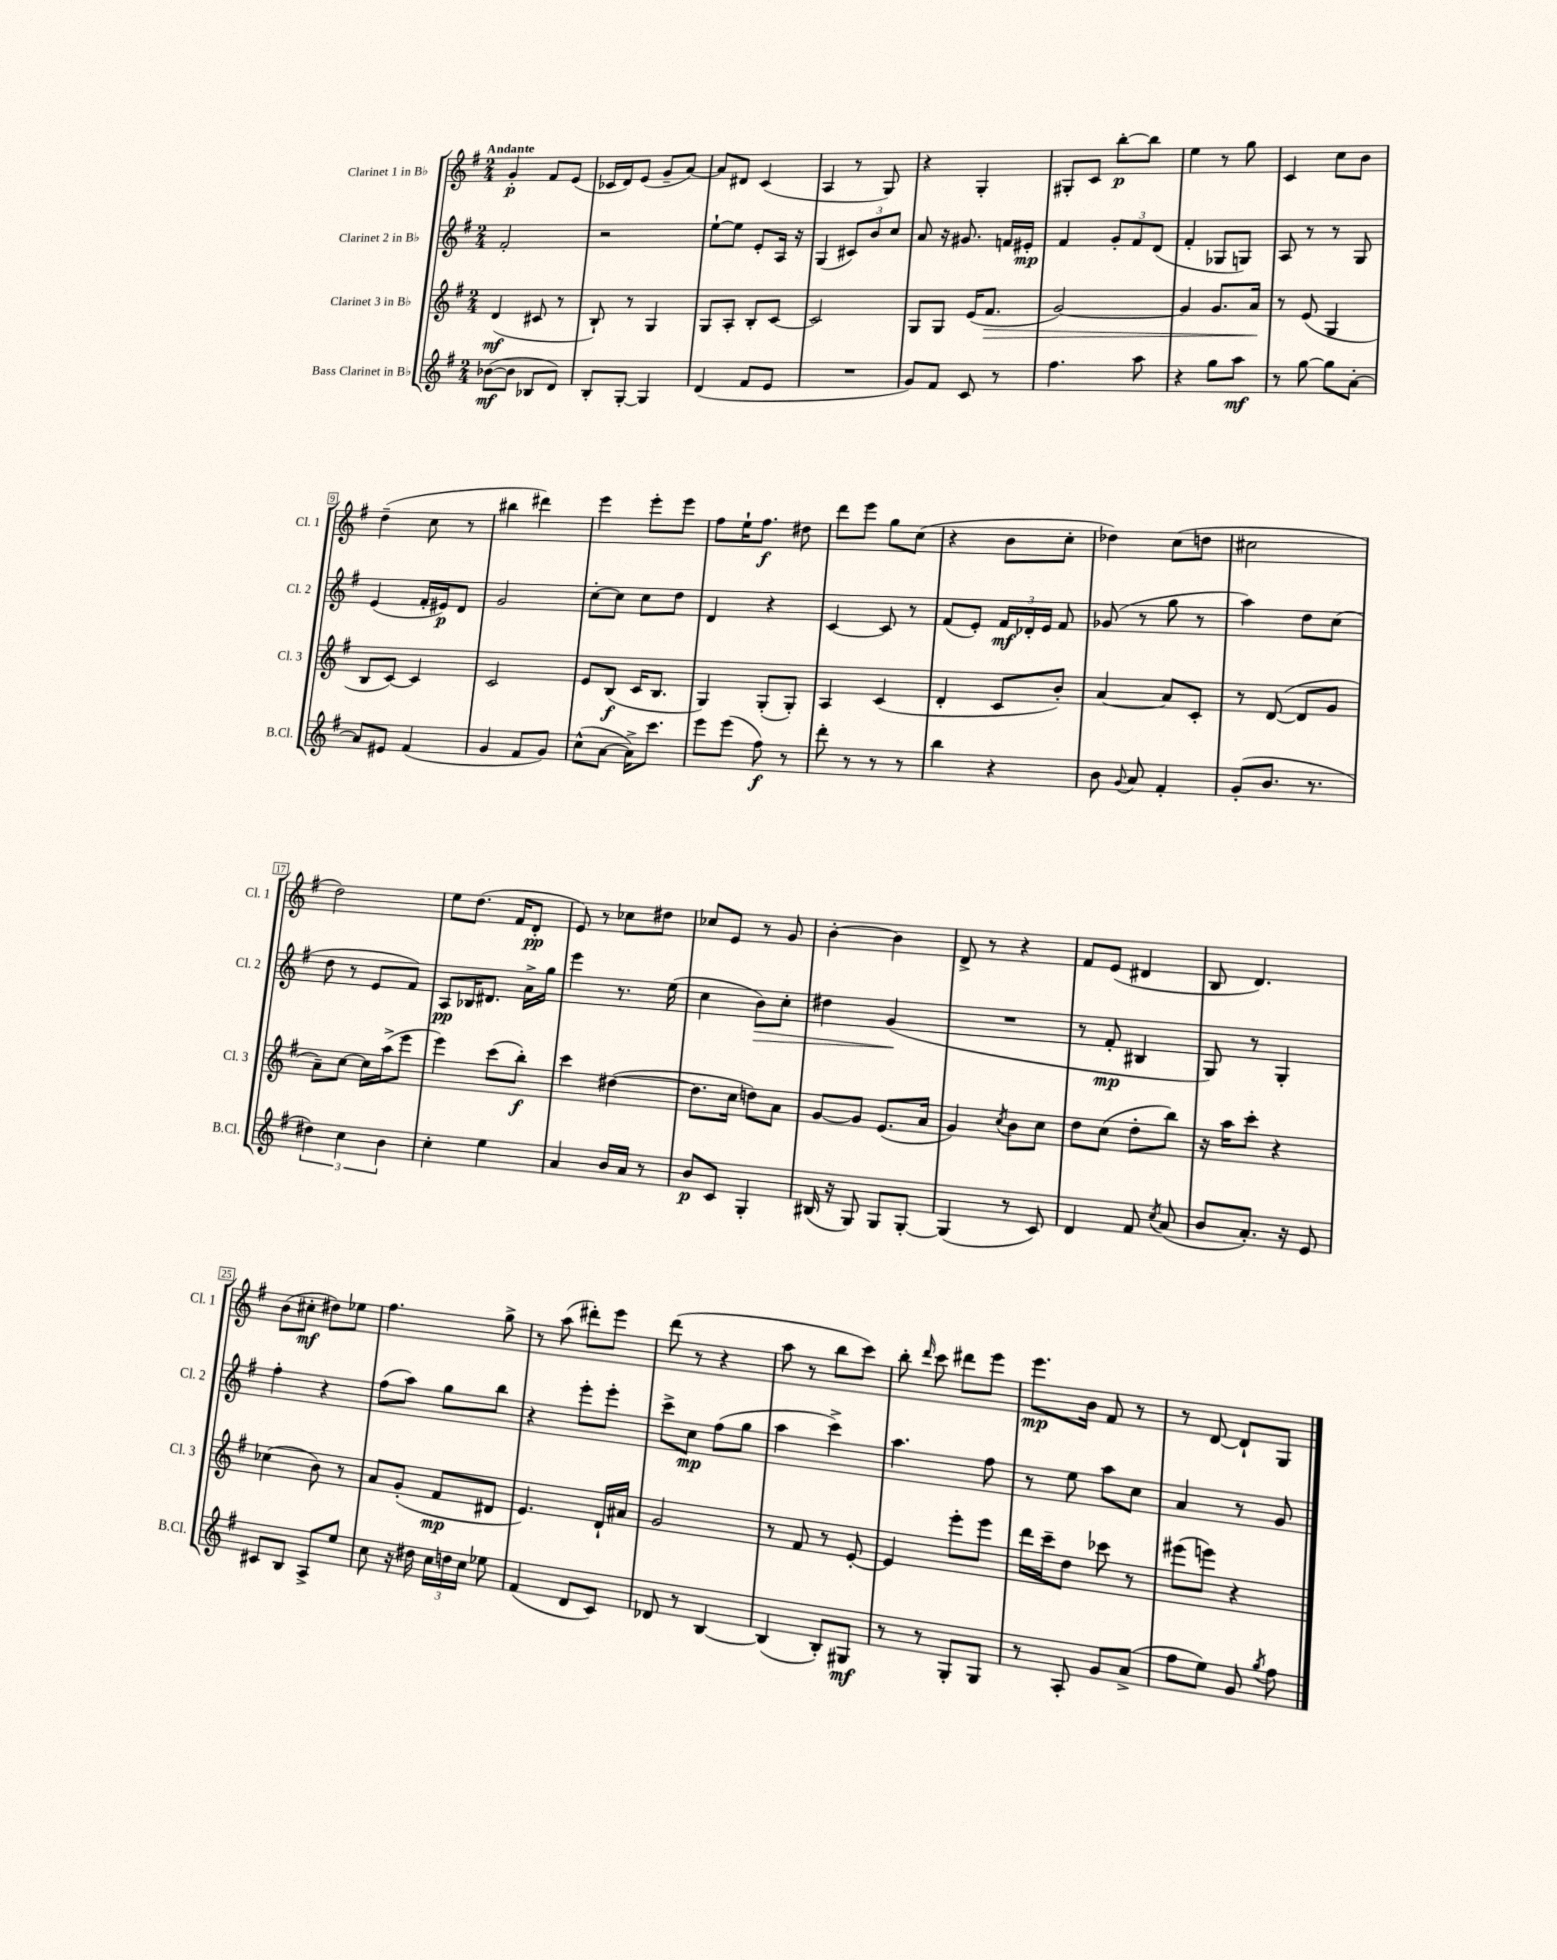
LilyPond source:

<<
\new StaffGroup <<
\new Staff = "s0" \with { instrumentName = "Clarinet 1 in Bb" shortInstrumentName = "Cl. 1" } {
    \clef treble \key g \major \numericTimeSignature \time 2/4 \tempo "Andante"
    \autoBeamOff g'4-.\p fis'8[ e'8]( |
    ces'16[ d'16) e'8]( g'8[-- a'8]~) |
    a'8[ dis'8] c'4( |
    a4 r8 g8) |
    r4 g4-. |
    gis8[-. c'8] b''8[~-.\p b''8] |
    e''4 r8 g''8 |
    c'4 c''8[ b'8] |
    d''4--( c''8 r8 |
    bis''4 dis'''4) |
    e'''4 e'''8[-. e'''8] |
    fis''8[ e''16-! fis''8.]\f dis''8 |
    d'''8[ e'''8] g''8[ c''8]( |
    r4 b'8[ c''8]-. |
    des''4) c''8[( d''8] |
    cis''2 |
    d''2) |
    e''8[ d''8.]( fis'16[ d'8]-.\pp |
    e'8) r8 ces''8[ dis''8] |
    ces''8[ e'8] r8 g'8 |
    b'4~-. b'4 |
    d'8-> r8 r4 |
    fis'8[ e'8]( dis'4 |
    b8 d'4.) |
    b'8[( cis''8]-.\mf dis''8[) ees''8] |
    fis''4. g''8-> |
    r8 a''8( dis'''8[-.) e'''8] |
    d'''8( r8 r4 |
    a''8 r8 b''8[ c'''8]) |
    b''8-. \grace { d'''16 } c'''8 dis'''8[ e'''8] |
    e'''8.[\mp b'16] fis'8 r8 |
    r8 d'8~ d'8[-! g8] \bar "|." |
}
\new Staff = "s1" \with { instrumentName = "Clarinet 2 in Bb" shortInstrumentName = "Cl. 2" } {
    \clef treble \key g \major \numericTimeSignature \time 2/4
    \autoBeamOff fis'2-. |
    r2 |
    e''8[~-! e''8] e'8[-. a16] r16 |
    g4( \tuplet 3/2 { cis'8[) b'8 c''8] } |
    a'8 r16 gis'8. f'16[ eis'16]-.\mp |
    fis'4 \tuplet 3/2 { g'8[-. fis'8 d'8]( } |
    fis'4-. ges8[ g8]) |
    a8 r8 r8 g8 |
    e'4( fis'16[-. eis'16\p) d'8] |
    g'2 |
    c''8[~-. c''8] c''8[ d''8] |
    d'4 r4 |
    c'4~ c'8 r8 |
    fis'8[( e'8]-.) \tuplet 3/2 { fis'16[\mf des'16-. e'16] } fis'8 |
    ges'8( r8 g''8 r8 |
    a''4) d''8[ c''8]( |
    d''8 r8 e'8[ fis'8]) |
    a8[\pp bes16 dis'8.] a'16[-> g''16] |
    e'''4 r8. e''16( |
    c''4 b'8[\>) c''8]-. |
    dis''4 g'4\!( |
    R2 |
    r8 fis'8-.\mp bis4 |
    g8) r8 g4-. |
    fis''4-. r4 |
    fis''8[( a''8]) g''8[ b''8] |
    r4 e'''8[-. e'''8]-. |
    c'''8[-> c''8]\mp fis''8[( g''8] |
    a''4 c'''4->) |
    a''4. fis''8 |
    r8 e''8 a''8[ c''8] |
    a'4 r8 g'8 \bar "|." |
}
\new Staff = "s2" \with { instrumentName = "Clarinet 3 in Bb" shortInstrumentName = "Cl. 3" } {
    \clef treble \key g \major \numericTimeSignature \time 2/4
    \autoBeamOff d'4\mf( cis'8 r8 |
    b8-!) r8 g4 |
    g8[ a8]-. b8[-. c'8]~ |
    c'2 |
    g8[ g8] e'16[( fis'8.]\> |
    g'2~) |
    g'4 g'8.[ a'16]\! |
    r8 e'8( g4 |
    b8[ c'8]~) c'4 |
    c'2 |
    e'8[ b8]\f( c'16[ b8.] |
    g4) g8[-.( g8]-.) |
    a4 c'4( |
    d'4-. c'8[ b'8]-.) |
    a'4~ a'8[ c'8]-. |
    r8 d'8~( d'8[ g'8] |
    a'8[--) c''8]~ c''16[ a''16->( e'''8] |
    e'''4) c'''8[( b''8]-.\f) |
    c'''4 dis''4~( |
    dis''8.[ c''16] d''8[) a'8] |
    g'8[~ g'8] e'8.[( a'16] |
    g'4) \acciaccatura { c''8 } b'8[ c''8] |
    d''8[ c''8]( d''8[-. b''8]) |
    r16 a''16[ c'''8]-. r4 |
    ces''4( b'8) r8 |
    a'8[ g'8]-.( fis'8[\mp dis'8] |
    e'4.) d'16[-! ais'16] |
    g'2 |
    r8 fis'8 r8 e'8~-. |
    e'4 e'''8[-. e'''8] |
    d'''16[ c'''16-- d''8] ces'''8 r8 |
    eis'''8[( e'''8]) r4 \bar "|." |
}
\new Staff = "s3" \with { instrumentName = "Bass Clarinet in Bb" shortInstrumentName = "B.Cl." } {
    \clef treble \key g \major \numericTimeSignature \time 2/4
    \autoBeamOff bes'8[~\mf( bes'8] bes8[ d'8]) |
    b8[-. g8]~-. g4 |
    d'4( fis'8[ e'8] |
    R2 |
    g'8[) fis'8] c'8 r8 |
    fis''4. a''8 |
    r4 g''8[ a''8]\mf |
    r8 g''8~ g''8[ a'8]~-. |
    a'8[ eis'8] fis'4( |
    g'4 fis'8[ g'8]) |
    c''8[-^( a'8]~ a'16[->) c'''8.] |
    e'''8[ e'''8]( fis''8\f) r8 |
    d'''8-. r8 r8 r8 |
    b''4 r4 |
    b'8 \appoggiatura { g'8 } a'8 fis'4-. |
    g'8[-.( b'8.] r8. |
    \tuplet 3/2 { dis''4) c''4 b'4 } |
    c''4-. e''4 |
    a'4 b'16[ a'16] r8 |
    b'8[\p c'8] g4-. |
    bis16( r16 g8) g8[ g8]~-. |
    g4( r8 c'8) |
    d'4 fis'8 \acciaccatura { c''8 } a'8( |
    b'8[ a'8.]-.) r16 e'8 |
    cis'8[ b8] a8[-> e''8] |
    c''8 r16 dis''16 \tuplet 3/2 { c''16[ d''16 c''16] } ees''8 |
    fis'4( d'8[ c'8]) |
    des'8 r8 b4~ |
    b4( b8[-.) gis8]\mf |
    r8 r8 g8[-. g8] |
    r8 a8-. g'8[ a'8]->( |
    fis''8[ e''8]) g'8 \acciaccatura { g''8 } fis''8 \bar "|." |
}
>>
>>
\layout { \context { \Score \override BarNumber.stencil = #(make-stencil-boxer 0.1 0.3 ly:text-interface::print) } }
